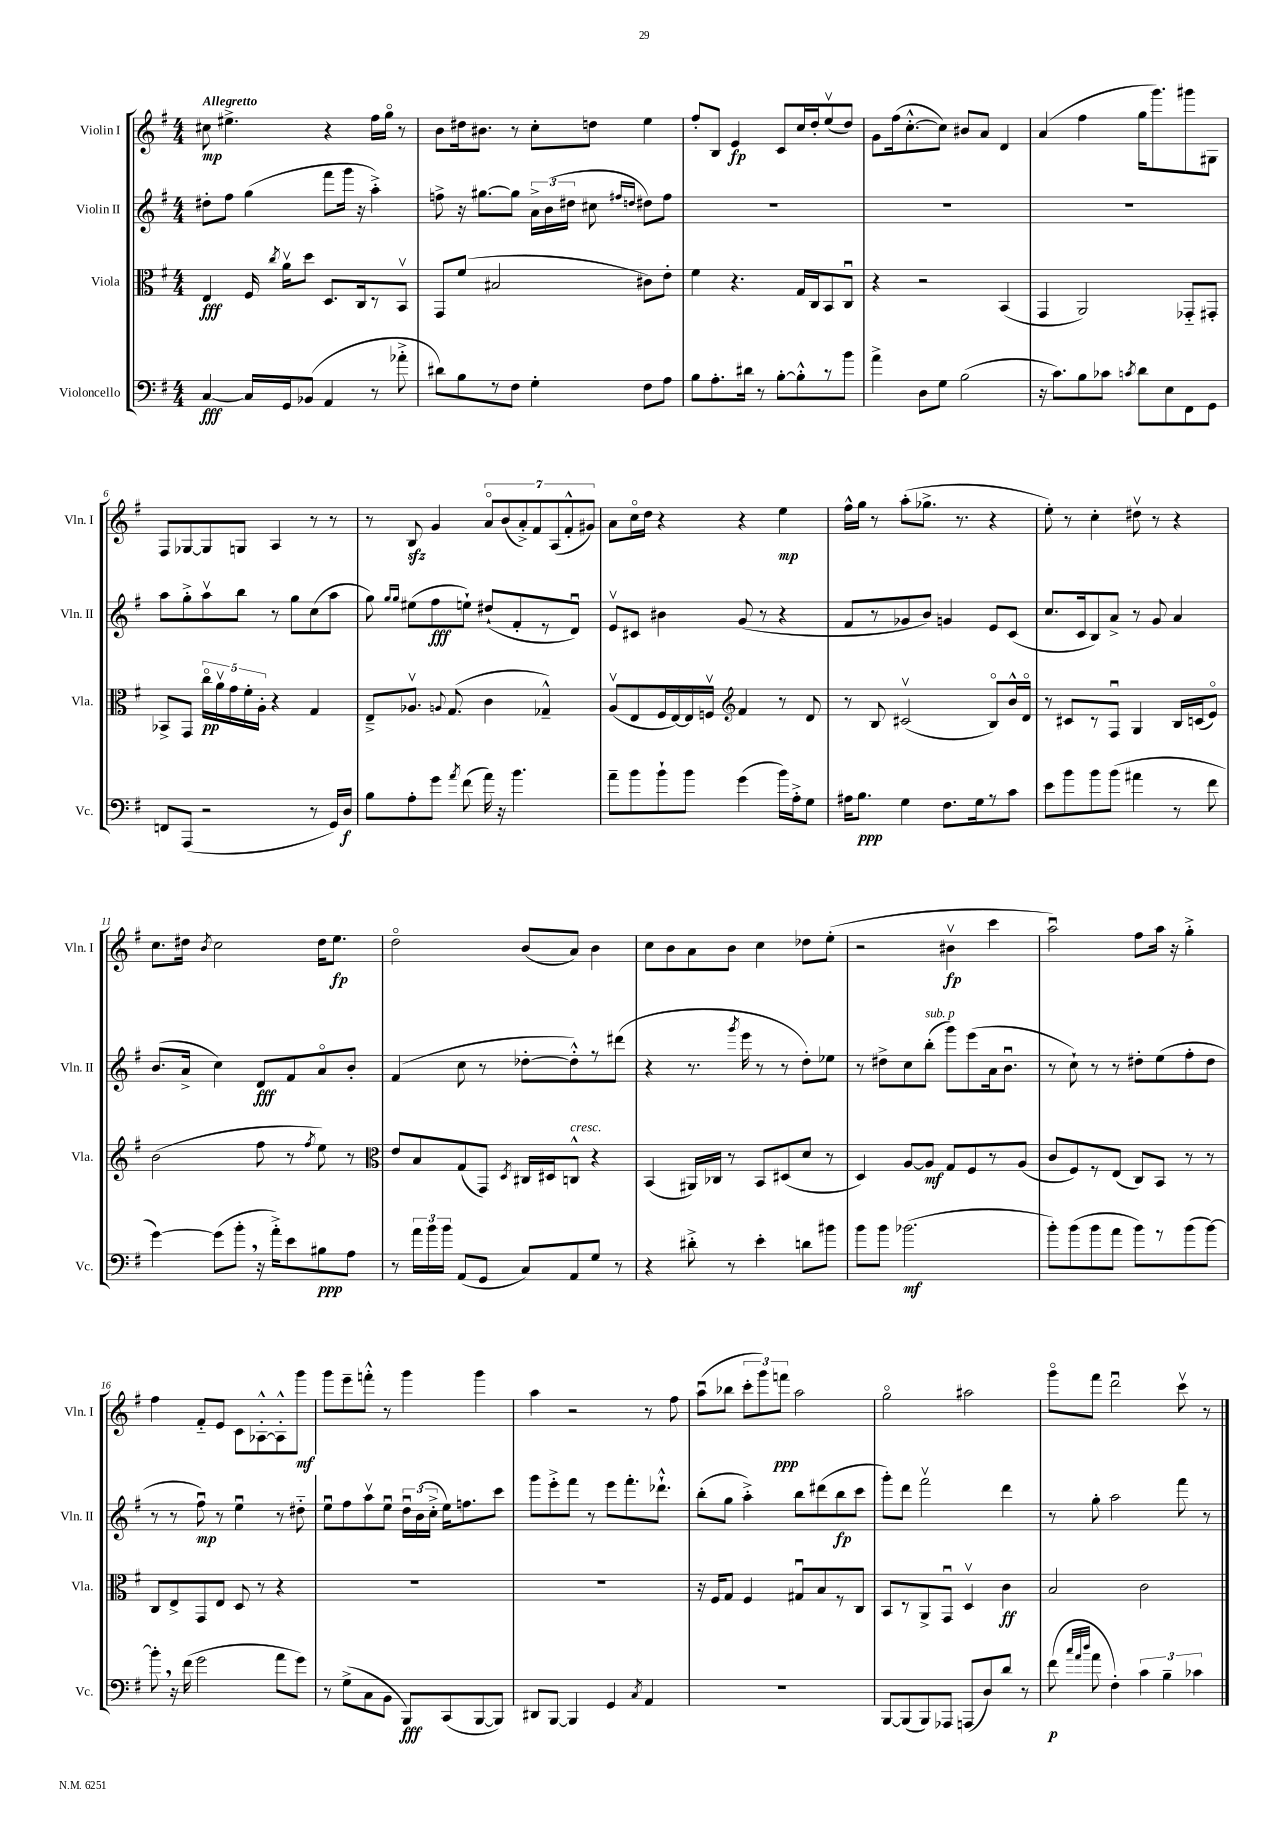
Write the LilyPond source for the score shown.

<<
\new StaffGroup <<
\new Staff = "s0" \with { instrumentName = "Violin I" shortInstrumentName = "Vln. I" } {
    \clef treble \key g \major \numericTimeSignature \time 4/4 \tempo "Allegretto"
    \autoBeamOff cis''8\mp eis''4.-> r4 fis''16[ g''16]\flageolet r8 |
    b'8[ dis''16 bis'8.] r8 c''8[-. d''8] e''4 |
    fis''8[-. b8] e'4\fp c'8[ c''16 d''16-. e''8\upbow( d''8]) |
    g'8[ fis''16( c''8.~-.-^ c''8]) bis'8[ a'8] d'4 |
    a'4( fis''4 g''16[ g'''8.) gis'''8 gis8] |
    fis8[ ges8~ ges8 g8] a4 r8 r8 |
    r8 b8\sfz g'4 \tuplet 7/4 { a'8[\flageolet b'8( a'8-.->) fis'8 a8( fis'8-.-^ gis'8]) } |
    a'8[ c''16\flageolet d''16] r4 r4 e''4\mp |
    fis''16[-^ g''16] r8 a''8[-.( ges''8.]-> r8. r4 |
    e''8-.) r8 c''4-. dis''8\upbow r8 r4 |
    c''8.[ dis''16] \acciaccatura { b'8 } c''2 dis''16[ e''8.]\fp |
    d''2\flageolet b'8[( a'8]) b'4 |
    c''8[ b'8 a'8 b'8] c''4 des''8[ e''8]-.( |
    r2 bis'4\upbow\fp c'''4 |
    a''2\downbow) fis''8[ a''16] r16 g''4-.-> |
    fis''4 fis'8[-_ e'8] c'8[ aes8~-.-^ aes8-.-^ g'''8]\mf |
    g'''8[ e'''8-- f'''8]-.-^ r8 g'''4 g'''4 |
    a''4 r2 r8 fis''8 |
    a''8[\downbow( bes''8] \tuplet 3/2 { c'''8[-. g'''8) f'''8]\ppp } a''2 |
    g''2\flageolet ais''2 |
    g'''8[\flageolet fis'''8] d'''2\downbow c'''8\upbow r8 \bar "|." |
}
\new Staff = "s1" \with { instrumentName = "Violin II" shortInstrumentName = "Vln. II" } {
    \clef treble \key g \major \numericTimeSignature \time 4/4
    \autoBeamOff dis''8[-. fis''8] g''4( fis'''8[ g'''16] r16 a''4-.->) |
    f''8-> r16 gis''8.[~ gis''8] \tuplet 3/2 { a'16[-> b'16( dis''16] } cis''8 \grace { fis''16[ d''16] } dis''8[) fis''8] |
    R1 |
    R1 |
    R1 |
    a''8[ g''8-.-> a''8\upbow b''8] r8 g''8[ c''8( a''8] |
    g''8) \grace { g''16[ g''16] } eis''8[( fis''8\fff e''8]-!) dis''8[-!( fis'8-. r8 d'8]\downbow) |
    e'8[\upbow cis'8] bis'4 g'8( r8 r4 |
    fis'8[ r8 ges'8 b'8]) g'4 e'8[ c'8]( |
    c''8.[ c'16 b8) a'8]-> r8 g'8 a'4 |
    b'8.[( a'16]-> c''4) d'8[\fff fis'8 a'8\flageolet b'8]-. |
    fis'4( c''8 r8 des''8[~-. des''8-.-^) r8 dis'''8]( |
    r4 r8. \acciaccatura { g'''8 } e'''16 r8 r8 d''8[-.) ees''8] |
    r8 dis''8[-> c''8 b''8]-.^\markup { \italic "sub. p" }( g'''8[) e'''8( a'16 b'8.]\downbow |
    r8 c''8-!) r8 r8 dis''8[-. e''8( fis''8-. dis''8] |
    r8 r8 fis''8\downbow\mp) r8 e''4\downbow r8 dis''8-_ |
    e''8[\downbow fis''8 a''8\upbow e''8]\downbow \tuplet 3/2 { d''16[\downbow b'16( c''16]-.-> } e''16[) f''8. c'''8] |
    g'''8[ e'''8-.-> fis'''8] r8 e'''8[ fis'''8.-. des'''8.]-!-^ |
    b''8[-.( g''8] a''4-.->) b''8[ dis'''8( b''8\fp c'''8] |
    g'''8[-.) d'''8] fis'''2\upbow d'''4 |
    r8 g''8-. a''2 fis'''8 r8 \bar "|." |
}
\new Staff = "s2" \with { instrumentName = "Viola" shortInstrumentName = "Vla." } {
    \clef alto \key g \major \numericTimeSignature \time 4/4
    \autoBeamOff e4\fff fis16 \acciaccatura { c''8 } a'16[\upbow d''8] d8.[ c16 r8 b,8]\upbow |
    g,8[ fis'8]( bis2 cis'8[) e'8]-. |
    fis'4 r4. g16[ c16 b,8 c8]\downbow |
    r4 r2 b,4( |
    g,4 a,2) ges,8[-_ gis,8]-. |
    bes,8[-> g,8] \tuplet 5/4 { c''16[\flageolet\pp a'16\upbow g'16 fis'16-. a16]-. } r4 g4 |
    e8[---> aes8.]\upbow \appoggiatura { a8 } g8.( c'4 ges4---^) |
    a8[\upbow( e8 fis16 e16~) e16 f16]\upbow \clef treble fis'4 r8 d'8 |
    r8 b8 cis'2\upbow( b8[\flageolet) b'16-^ d'16]\flageolet |
    r8 cis'8[ r8 fis8]\downbow g4 b16[ c'16( e'8]\flageolet) |
    b'2( fis''8 r8 \acciaccatura { fis''8 } e''8) r8 |
    \clef alto e'8[ b8 g8( g,8]) \acciaccatura { d8 } cis16[ dis16 c8]-^^\markup { \italic "cresc." } r4 |
    b,4( ais,16[) ces16] r8 b,8[ dis8( d'8] r8 |
    d4) a8[~ a8]\mf g8[ fis8 r8 a8]( |
    c'8[ fis8) r8 e8]( c8[) b,8] r8 r8 |
    c8[ e8-> g,8 e8] d8 r8 r4 |
    R1 |
    R1 |
    r16 fis16[ g8] fis4 gis8[\downbow b8 r8 c8] |
    b,8[ r8 a,8-> g,8]\downbow d4\upbow c'4\ff |
    b2 c'2 \bar "|." |
}
\new Staff = "s3" \with { instrumentName = "Violoncello" shortInstrumentName = "Vc." } {
    \clef bass \key g \major \numericTimeSignature \time 4/4
    \autoBeamOff c4~\fff c16[ g,16 bes,8]( a,4 r8 aes'8-.-> |
    dis'8[) b8 r8 fis8] g4-. fis8[ a8] |
    b8[ a8.-. dis'16] r8 b8[~-. b8-.-^ r8 b'8] |
    a'4-> d8[ g8] b2( |
    r16 c'8.[) b8 ces'8] \acciaccatura { c'8 } d'8[ e8 fis,8 g,8] |
    f,8[ a,,8]( r2 r8 g,16[) d16]\f |
    b8[ a8-. g'8] \acciaccatura { a'8 } fis'8( a'16) r16 b'4. |
    a'8[-- b'8 b'8-! b'8] g'4( b'16[) a16-.-> g8] |
    ais16[ b8.]\ppp g4 fis8.[ g16 r8 c'8] |
    e'8[ b'8 b'8 b'8]( ais'4 r8 fis'8 |
    g'4~) g'8[( b'8]-. \breathe r16 a'16[-.->) e'8 bis8\ppp a8] |
    r8 \tuplet 3/2 { a'16[ b'16 b'16] } a,8[( g,8] c8[) a,8 g8] r8 |
    r4 dis'8-.-> r8 e'4-. d'8[ bis'8] |
    b'8[ b'8] bes'2.\mf( |
    b'8[-.) b'8( b'8 a'8] b'8[) r8 b'8( b'8]~) |
    b'8-. \breathe r16 fis'16( g'2 a'8[ g'8]) |
    r8 g8[->( c8 b,8] b,,8[\fff) c,8( b,,8~ b,,8]) |
    dis,8[ b,,8]~ b,,4 g,4 \acciaccatura { c8 } a,4 |
    R1 |
    b,,8[~ b,,8( b,,8) aes,,8] a,,8[( d8) d'8] r8 |
    fis'8\p( \grace { c''32[ a'32 d''32] } a'8 fis4-.) \tuplet 3/2 { c'4 b4-- ces'4 } \bar "|." |
}
>>
>>
